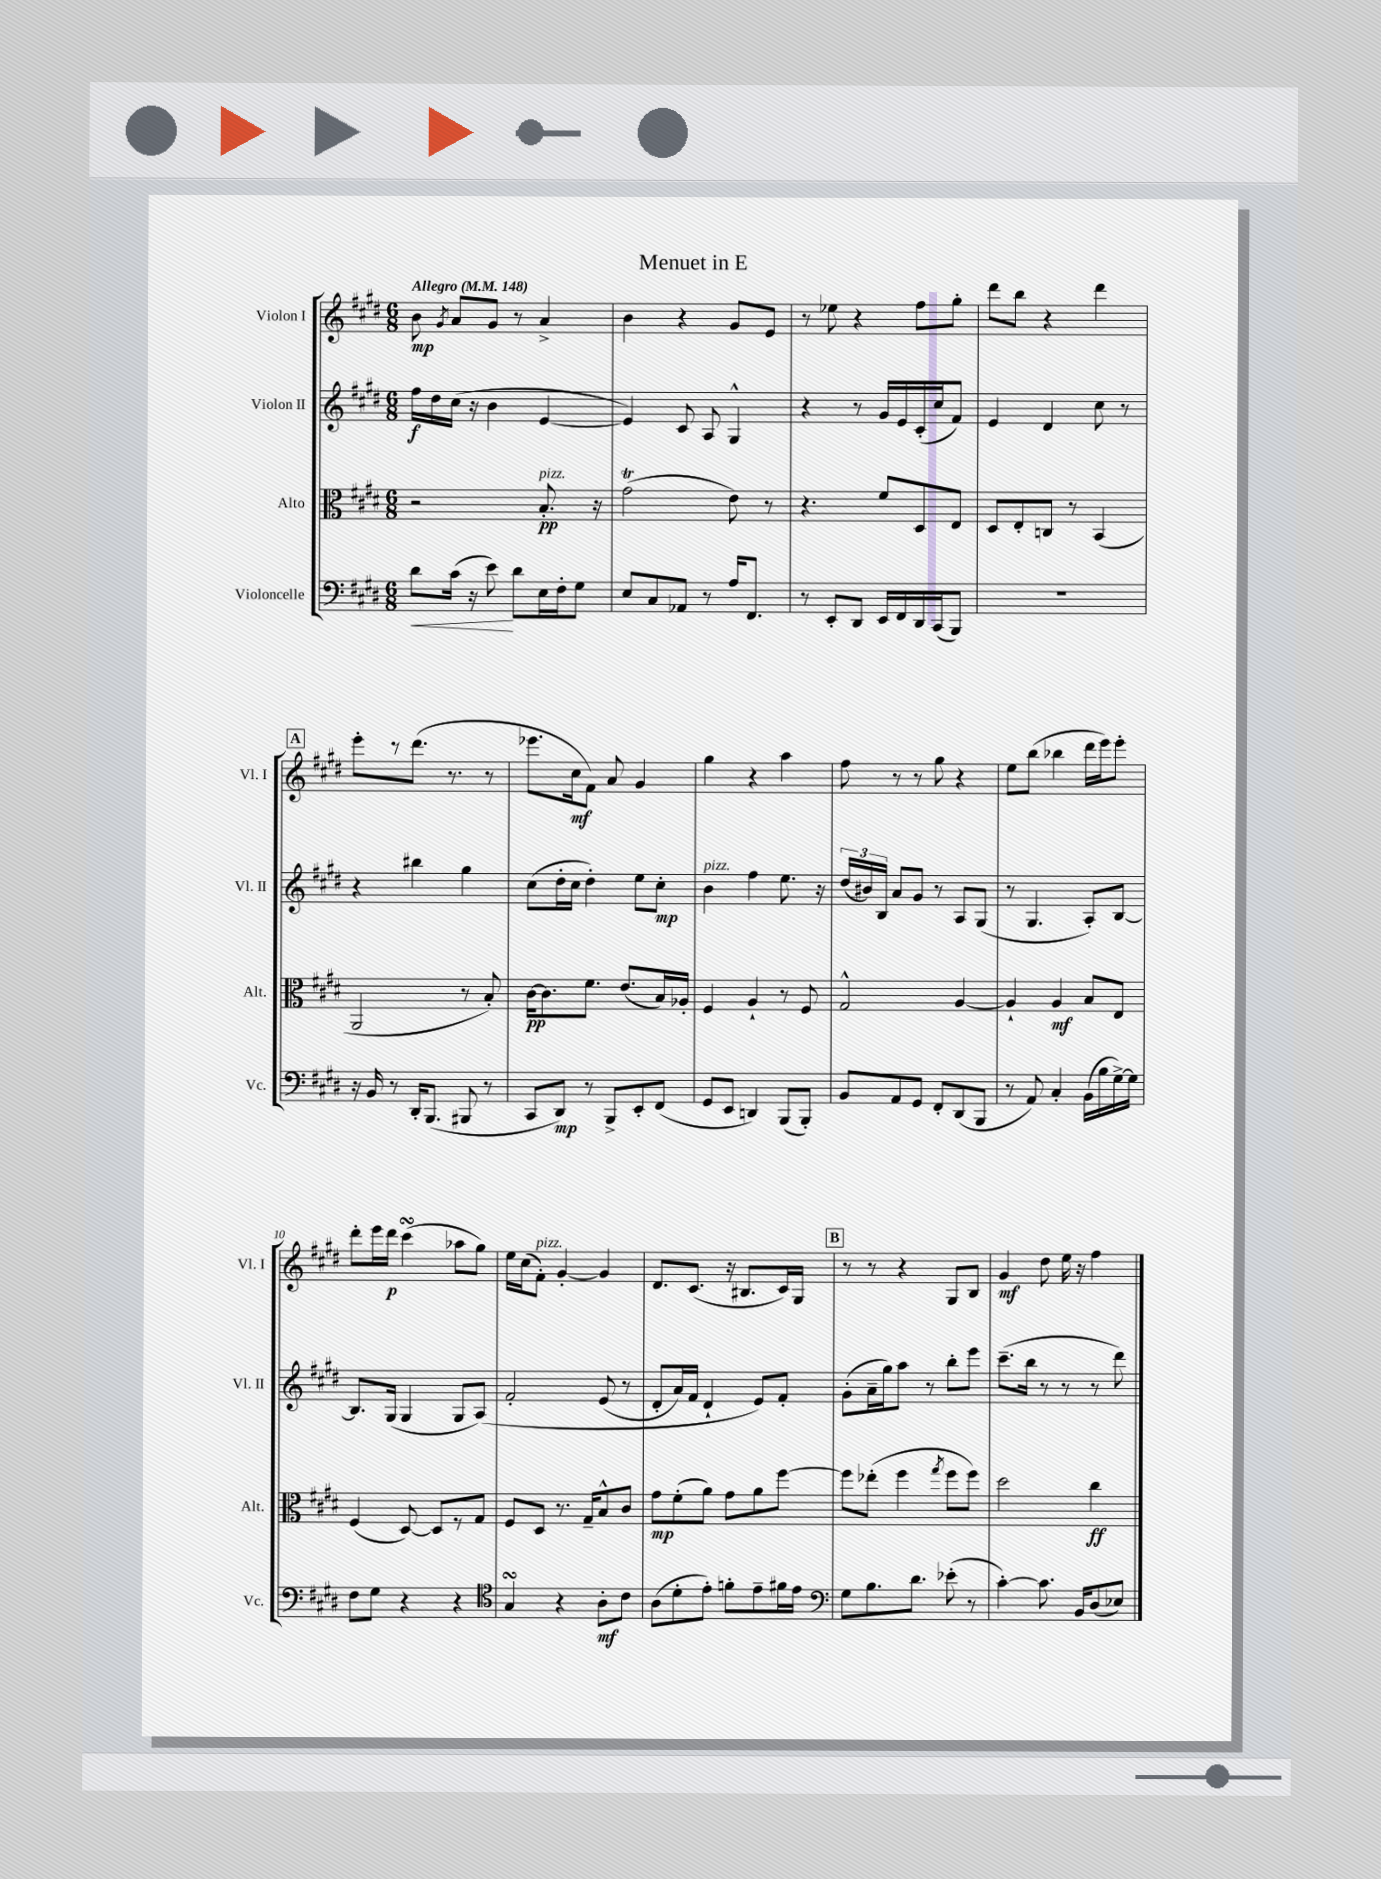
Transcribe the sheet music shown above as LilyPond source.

\header { title = "Menuet in E" }
<<
\new StaffGroup <<
\new Staff = "s0" \with { instrumentName = "Violon I" shortInstrumentName = "Vl. I" } {
    \clef treble \key e \major \numericTimeSignature \time 6/8 \tempo "Allegro" 4 = 148
    \autoBeamOff b'8\mp \acciaccatura { gis'8 } a'8[ gis'8] r8 a'4-> |
    b'4 r4 gis'8[ e'8] |
    r8 ees''8 r4 fis''8[ gis''8]-. |
    dis'''8[ b''8] r4 dis'''4 |
    \mark \markup { \box "A" } e'''8[-. r8 dis'''8.]( r8. r8 |
    ees'''8.[ cis''16\mf fis'8]) a'8 gis'4 |
    gis''4 r4 a''4 |
    fis''8 r8 r8 gis''8 r4 |
    e''8[ b''8]( bes''4 dis'''16[ e'''16) e'''8]-. |
    dis'''8[-. e'''16 dis'''16]\p cis'''4\turn( aes''8[ gis''8]) |
    e''16[ cis''16( fis'8]-.^\markup { \italic "pizz." }) gis'4~-. gis'4 |
    dis'8.[ cis'8.]( r16 bis8.[ cis'16) gis16] |
    \mark \markup { \box "B" } r8 r8 r4 gis8[ b8] |
    gis'4\mf dis''8 e''16 r16 fis''4 \bar "|." |
}
\new Staff = "s1" \with { instrumentName = "Violon II" shortInstrumentName = "Vl. II" } {
    \clef treble \key e \major \numericTimeSignature \time 6/8
    \autoBeamOff fis''16[\f dis''16 cis''16]( r16 b'4 e'4~ |
    e'4) cis'8 a8 gis4-^ |
    r4 r8 gis'16[ e'16 cis'16-.( cis''16 fis'8]) |
    e'4 dis'4 cis''8 r8 |
    \mark \markup { \box "A" } r4 bis''4 gis''4 |
    cis''8[( dis''16-. cis''16] dis''4-.) e''8[ cis''8]-.\mp |
    b'4^\markup { \italic "pizz." } fis''4 e''8. r16 |
    \tuplet 3/2 { dis''16[( bis'16) b16] } a'8[ gis'8] r8 a8[ gis8]( |
    r8 gis4. a8[-.) b8]~ |
    b8.[ gis16]( gis4 gis8[ a8])\( |
    fis'2-. e'8( r8 |
    dis'8[-. a'16) fis'16] dis'4-! e'8[\) fis'8]-. |
    \mark \markup { \box "B" } gis'8[-.( a'16-- gis''16) a''8] r8 b''8[-. e'''8] |
    cis'''8.[--( b''16] r8 r8 r8 dis'''8) \bar "|." |
}
\new Staff = "s2" \with { instrumentName = "Alto" shortInstrumentName = "Alt." } {
    \clef alto \key e \major \numericTimeSignature \time 6/8
    \autoBeamOff r2 b8.-.\pp^\markup { \italic "pizz." } r16 |
    gis'2\trill( e'8) r8 |
    r4. fis'8[ dis8 e8] |
    dis8[ e8-. c8] r8 b,4( |
    \mark \markup { \box "A" } a,2 r8 b8-.) |
    cis'16[~\pp cis'8. fis'8.] e'8.[( b16) aes16]-. |
    fis4 a4-! r8 fis8 |
    gis2-^ a4~ |
    a4-! a4\mf b8[ e8] |
    fis4( dis8~) dis8[ r8 gis8] |
    fis8[ dis8] r8. gis16[-- b8-^ cis'8] |
    gis'8[\mp fis'8-.( a'8]) gis'8[ a'8 fis''8]~ |
    \mark \markup { \box "B" } fis''8[ ees''8]-.( fis''4 \acciaccatura { gis''8 } fis''8[ fis''8]) |
    dis''2 cis''4\ff \bar "|." |
}
\new Staff = "s3" \with { instrumentName = "Violoncelle" shortInstrumentName = "Vc." } {
    \clef bass \key e \major \numericTimeSignature \time 6/8
    \autoBeamOff dis'8[\< cis'16]( r16 e'8\!) dis'8[ e16 fis16-. gis8] |
    e8[ cis8 aes,8] r8 a16[ fis,8.] |
    r8 e,8[-. dis,8] e,16[ fis,16 dis,16 cis,16( b,,8]) |
    r2. |
    \mark \markup { \box "A" } r16 b,16 r8 dis,16[-. b,,8.]( bis,,8 r8 |
    cis,8[ dis,8]\mp) r8 b,,8[-> e,8-. fis,8]( |
    gis,8[ e,8] d,4) b,,8[( b,,8]-.) |
    b,8[ a,8 gis,8] fis,8[-. dis,8( b,,8] |
    r8 a,8) cis4-. b,16[( b16 gis16~->) gis16] |
    fis8[ gis8] r4 r4 |
    \clef tenor gis4\turn r4 a8[-.\mf cis'8] |
    a8[( dis'8-. e'8]-.) f'8[-. e'8-- fis'16 e'16] |
    \mark \markup { \box "B" } \clef bass gis8[ b8. dis'8.] ees'8-.( r8 |
    cis'4~-.) cis'8. b,16[ dis8( ees8]) \bar "|." |
}
>>
>>
